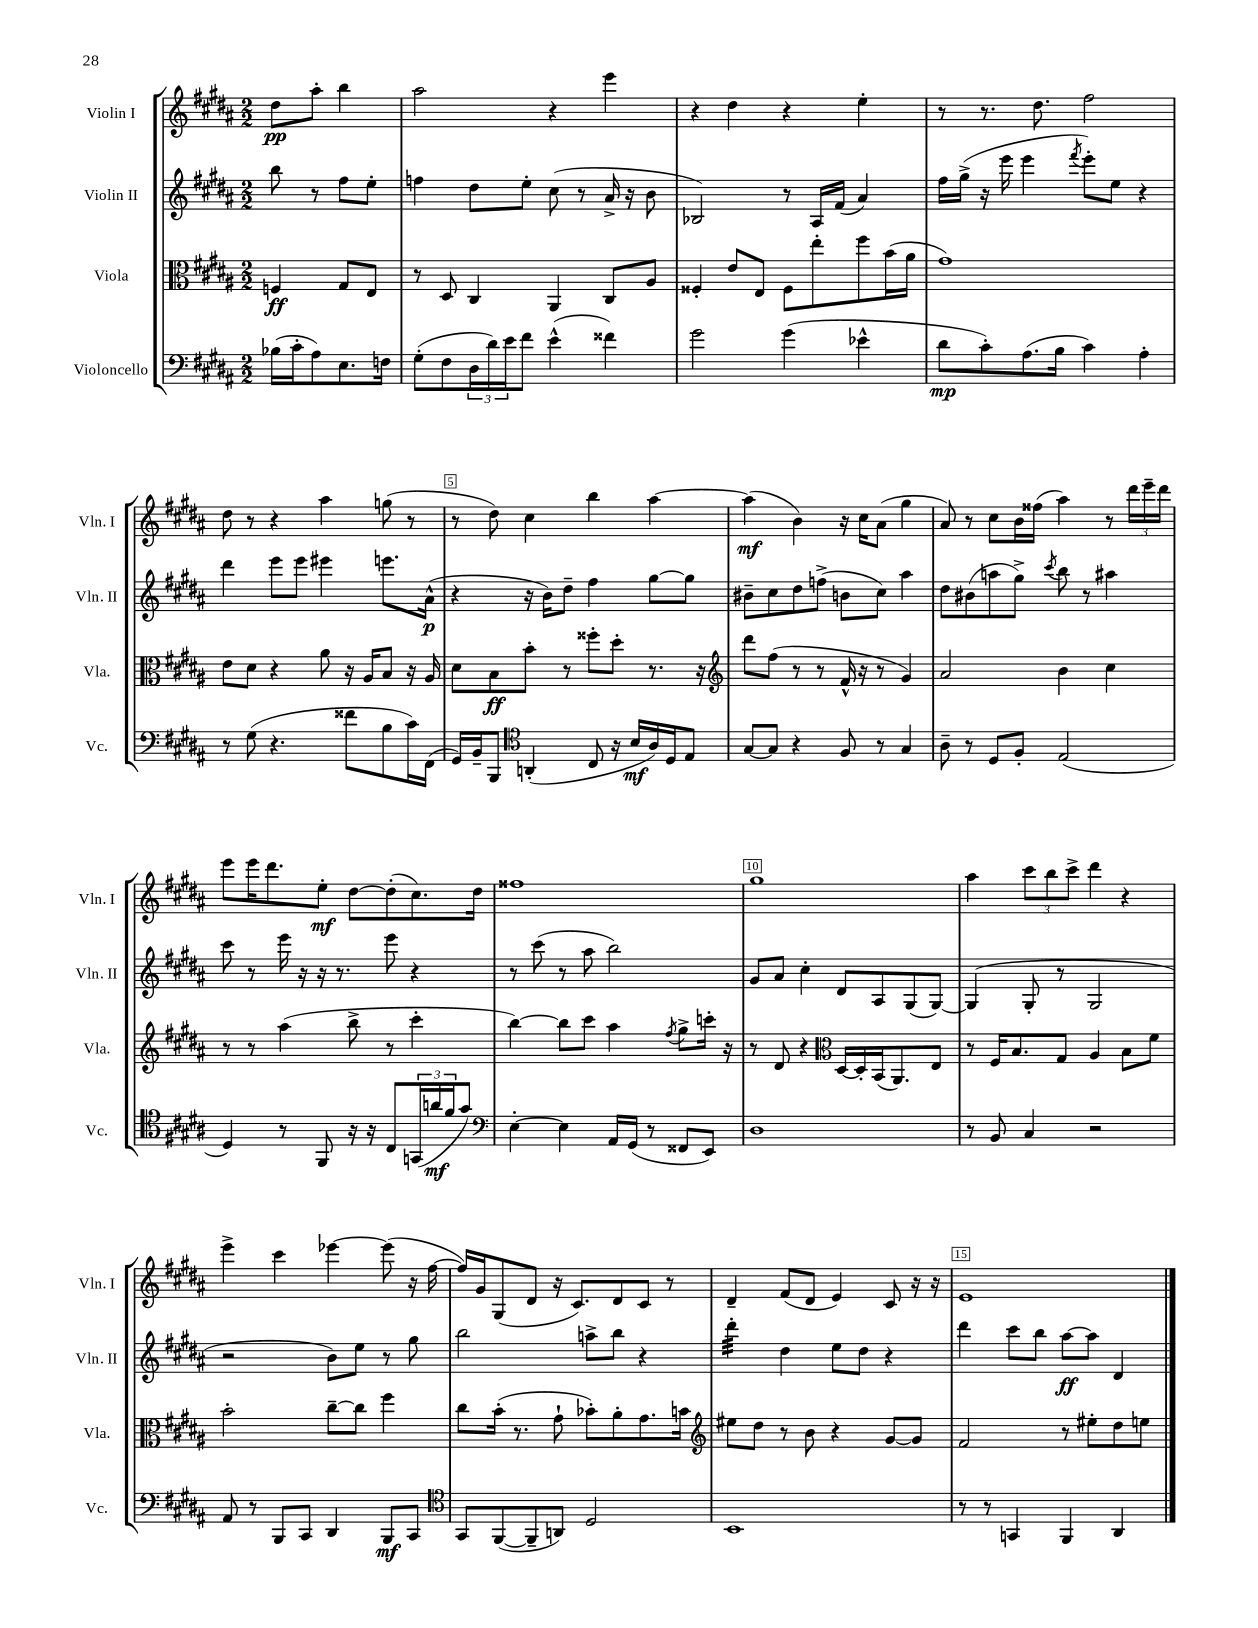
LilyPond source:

<<
\new StaffGroup <<
\new Staff = "s0" \with { instrumentName = "Violin I" shortInstrumentName = "Vln. I" } {
    \clef treble \key b \major \numericTimeSignature \time 2/2 \partial 2
    dis''8\pp ais''8-. b''4 |
    ais''2 r4 e'''4 |
    r4 dis''4 r4 e''4-. |
    r8 r8. dis''8. fis''2 |
    dis''8 r8 r4 ais''4 g''8( r8 |
    r8 dis''8) cis''4 b''4 ais''4~ |
    ais''4\mf( b'4) r16 cis''16 ais'8( gis''4 |
    ais'8) r8 cis''8 b'16 fisis''16( ais''4) r8 \tuplet 3/2 { dis'''16 e'''16-- dis'''16 } |
    e'''8 e'''16 dis'''8. e''8-.\mf dis''8~ dis''8-.( cis''8.) dis''16 |
    fisis''1 |
    gis''1 |
    ais''4 \tuplet 3/2 { cis'''8 b''8 cis'''8-> } dis'''4 r4 |
    e'''4-> cis'''4 ees'''4~ ees'''8( r16 fis''16~ |
    fis''16) gis'16 gis8( dis'8 r16 cis'8.) dis'8 cis'8 r8 |
    dis'4-- fis'8( dis'8 e'4) cis'8 r16 r16 |
    e'1 \bar "|." |
}
\new Staff = "s1" \with { instrumentName = "Violin II" shortInstrumentName = "Vln. II" } {
    \clef treble \key b \major \numericTimeSignature \time 2/2 \partial 2
    b''8 r8 fis''8 e''8-. |
    f''4 dis''8 e''8-. cis''8( r8 ais'16-> r16 b'8 |
    bes2) r8 ais16 fis'16( ais'4) |
    fis''16 gis''16->( r16 e'''16 e'''4 \acciaccatura { fis'''8 } e'''8-.) e''8 r4 |
    dis'''4 e'''8 e'''8 eis'''4 e'''8. ais'16-^\p( |
    r4 r16 b'16) dis''8-- fis''4 gis''8~ gis''8 |
    bis'8-- cis''8 dis''8 f''8->( b'8 cis''8) ais''4 |
    dis''8 bis'8( a''8 gis''8->) \acciaccatura { cis'''8 } b''8 r8 ais''4 |
    cis'''8 r8 e'''16 r16 r16 r8. e'''8 r4 |
    r8 cis'''8( r8 ais''8 b''2) |
    gis'8 ais'8 cis''4-. dis'8 ais8 gis8( gis8~) |
    gis4( gis8-. r8 gis2 |
    r2 b'8) e''8 r8 gis''8 |
    b''2 a''8-> b''8 r4 |
    dis'''4:32-. dis''4 e''8 dis''8 r4 |
    dis'''4 cis'''8 b''8 ais''8~\ff ais''8 dis'4 \bar "|." |
}
\new Staff = "s2" \with { instrumentName = "Viola" shortInstrumentName = "Vla." } {
    \clef alto \key b \major \numericTimeSignature \time 2/2 \partial 2
    f4\ff gis8 e8 |
    r8 dis8 cis4 ais,4 cis8 ais8 |
    fisis4-. e'8 e8 fisis8 e''8-. fis''8 b'16( ais'16 |
    gis'1) |
    e'8 dis'8 r4 ais'8 r16 ais16 b8 r16 ais16 |
    dis'8 b8\ff b'8-. r8 fisis''8-. dis''8-. r8. r16 |
    \clef treble dis'''8 fis''8( r8 r8 fis'16-^ r16 r8 gis'4) |
    ais'2 b'4 cis''4 |
    r8 r8 ais''4( b''8-> r8 cis'''4-. |
    b''4~) b''8 cis'''8 ais''4 \acciaccatura { fis''8 } gis''8-> c'''16-. r16 |
    r8 dis'8 r4 \clef alto dis16~ dis16-. b,16( ais,8.) e8 |
    r8 fis16 b8. gis8 ais4 b8 fis'8 |
    b'2-. cis''8~-- cis''8 fis''4 |
    cis''8 b'16-.( r8. gis'8-! bes'8-.) ais'8-. gis'8. b'16 |
    \clef treble eis''8 dis''8 r8 b'8 r4 gis'8~ gis'8 |
    fis'2 r8 eis''8-. dis''8 e''8 \bar "|." |
}
\new Staff = "s3" \with { instrumentName = "Violoncello" shortInstrumentName = "Vc." } {
    \clef bass \key b \major \numericTimeSignature \time 2/2 \partial 2
    bes16( cis'16-. ais8) e8. f16 |
    gis8-.( fis8 \tuplet 3/2 { dis16 dis'16) e'16 } fis'8 e'4-^( fisis'4) |
    gis'2 gis'4( ees'4-^ |
    dis'8\mp cis'8-.) ais8.( b16 cis'4) ais4-. |
    r8 gis8( r4. fisis'8 b8 cis'16) fis,16( |
    gis,16) b,16-- b,,8 \clef tenor a,4-.( cis8 r16 b16\mf ais16) dis16 e8 |
    gis8~ gis8 r4 fis8 r8 gis4 |
    ais8-- r8 dis8 fis8-. e2( |
    dis4) r8 fis,8 r16 r16 cis8 \tuplet 3/2 { g,16( a'16\mf fis'16 } gis'8) |
    \clef bass e4~-. e4 ais,16 gis,16( r8 fisis,8 e,8) |
    dis1 |
    r8 b,8 cis4 r2 |
    ais,8 r8 b,,8 cis,8 dis,4 b,,8\mf cis,8 |
    \clef tenor gis,8 fis,8~( fis,8-- a,8) dis2 |
    b,1 |
    r8 r8 g,4 fis,4 ais,4 \bar "|." |
}
>>
>>
\layout { \context { \Score \override BarNumber.break-visibility = ##(#f #t #t) barNumberVisibility = #(every-nth-bar-number-visible 5) \override BarNumber.stencil = #(make-stencil-boxer 0.1 0.3 ly:text-interface::print) } }
